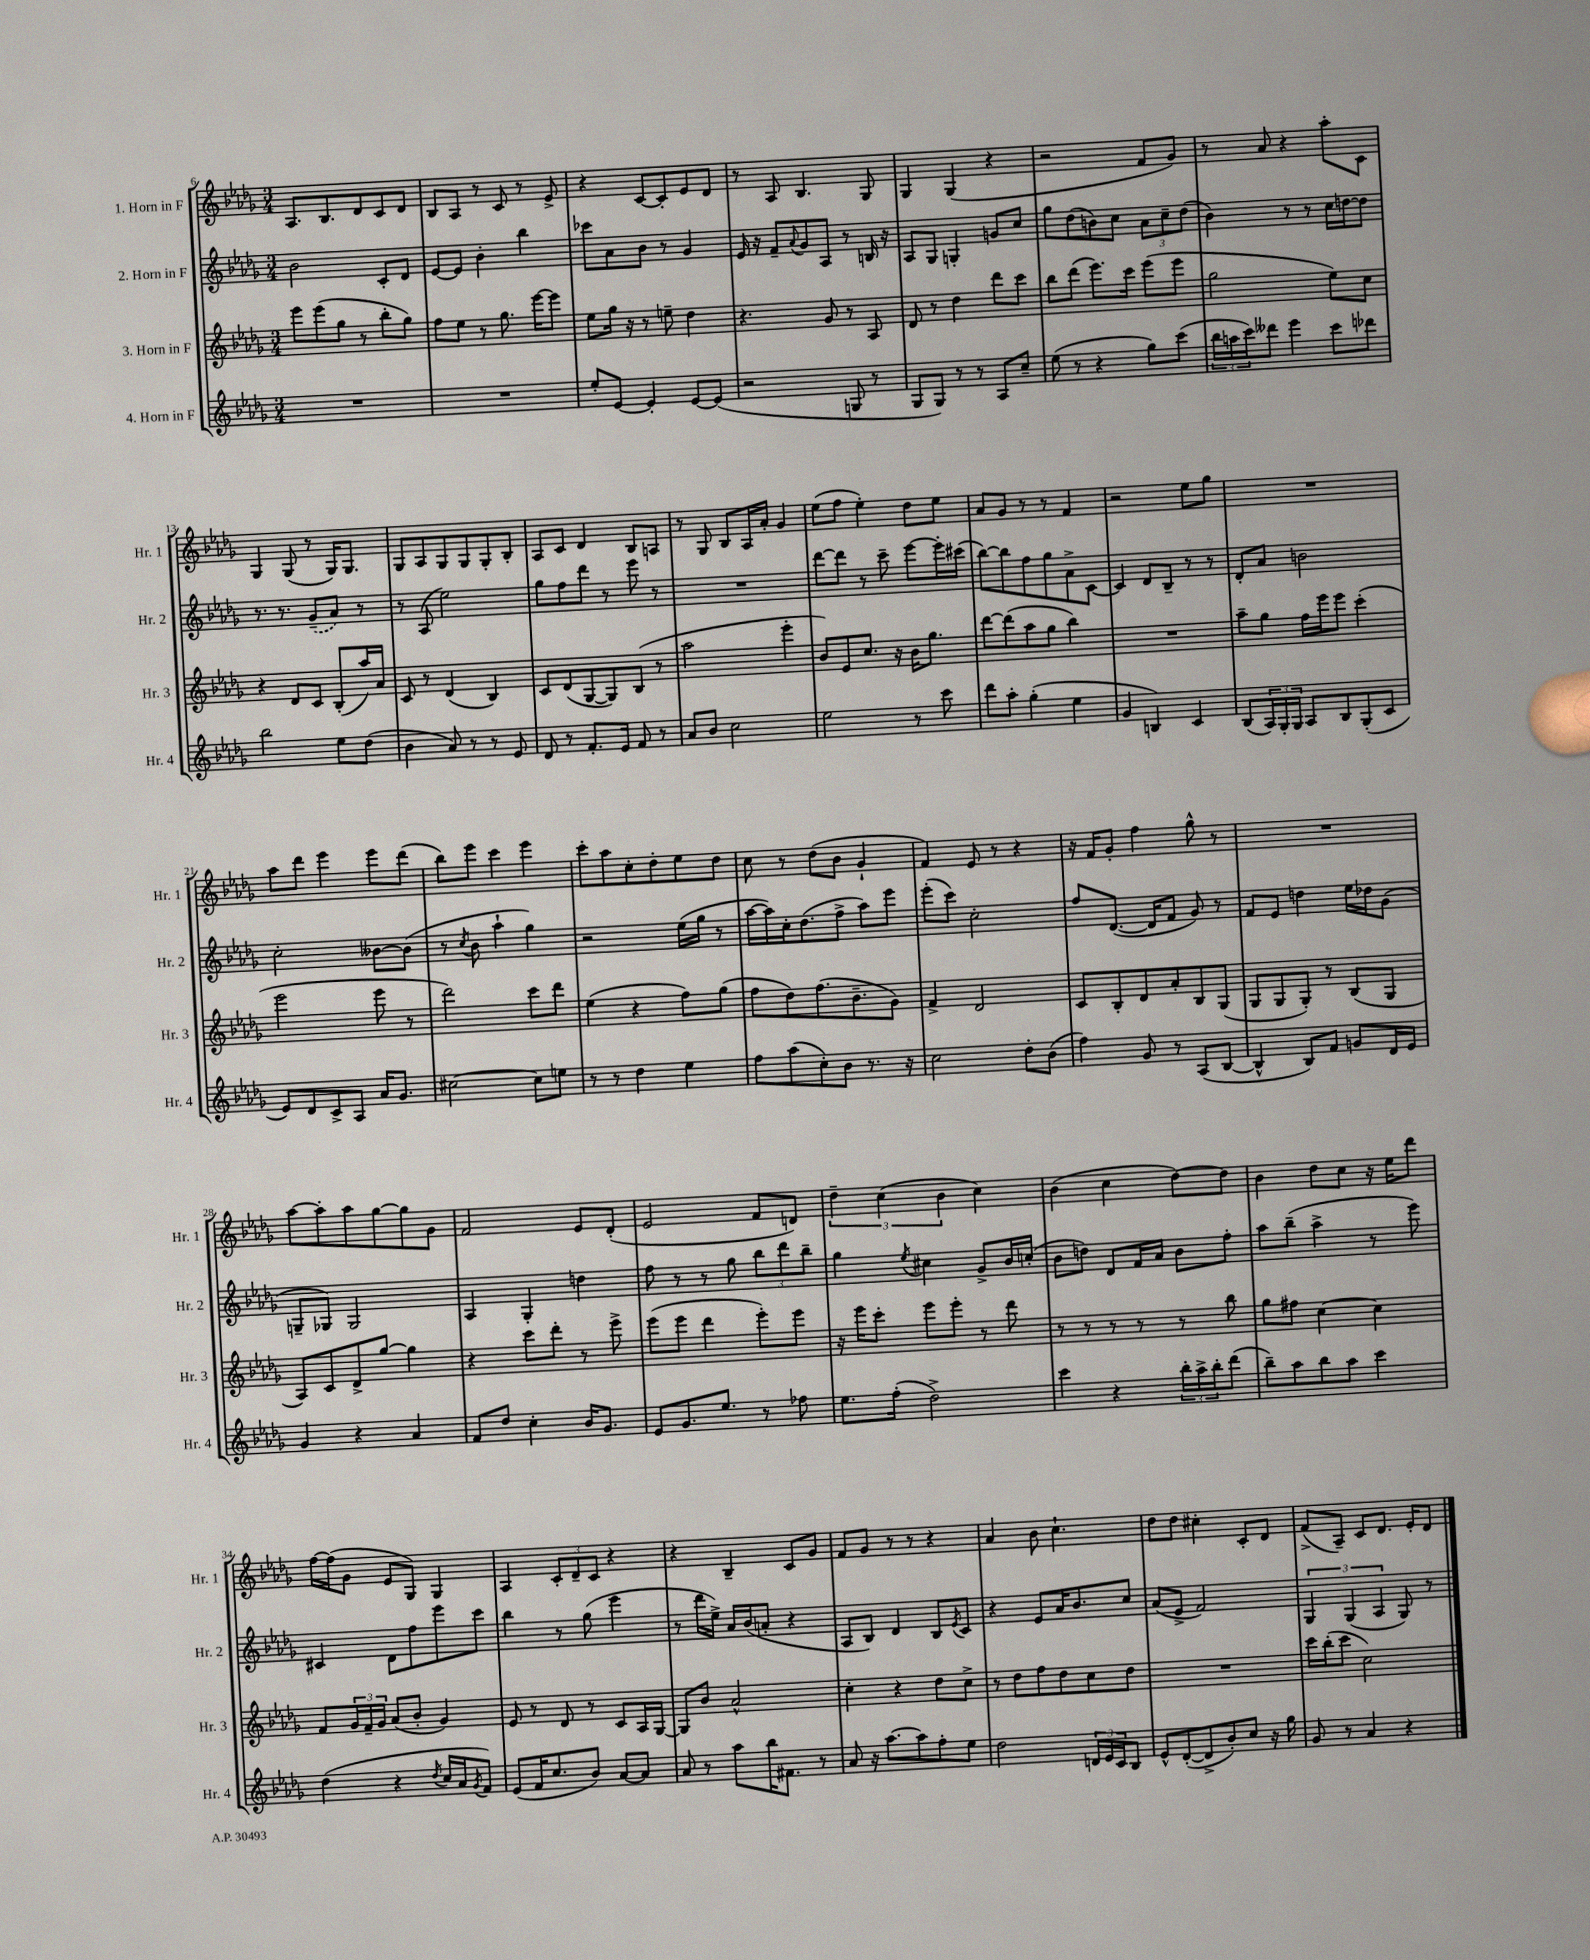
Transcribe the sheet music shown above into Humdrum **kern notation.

**kern	**kern	**kern	**kern
*part4	*part3	*part2	*part1
*staff4	*staff3	*staff2	*staff1
*I"4. Horn in F	*I"3. Horn in F	*I"2. Horn in F	*I"1. Horn in F
*I'Hr. 4	*I'Hr. 3	*I'Hr. 2	*I'Hr. 1
*clefG2	*clefG2	*clefG2	*clefG2
*k[b-e-a-d-g-]	*k[b-e-a-d-g-]	*k[b-e-a-d-g-]	*k[b-e-a-d-g-]
*M3/4	*M3/4	*M3/4	*M3/4
=6	=6	=6	=6
2.r	8eee-\L	2b-\	8.A-/L
.	(8eee-\	.	.
.	.	.	8.B-/
.	8gg-\J	.	.
.	8r	.	8d-/
.	8bb-'\L	8c'/L	8c/
.	8gg-\J)	8d-/J	8d-/J
=7	=7	=7	=7
2.r	8ff\L	[8e-/L	8B-/L
.	8ee-\J	8e-/J]	8A-/J
.	8r	4b-'\	8r
.	8.gg-\	.	8c/
.	.	4bb-\	8r
.	[16eee-\KL	.	.
.	8eee-\J]	.	8e-^/
=8	=8	=8	=8
8ee-'/L	8ee-\L	8ccc-X\L	4r
[8e-/J	16gg-\Jk	8a-\	.
.	16r	.	.
4e-'/]	8r	8b-\J	[8c/L
.	8een~\	8r	8c'/]
[8e-/L	4dd-\	4g-/	8e-/
(8e-/J]	.	.	8d-/J
=9	=9	=9	=9
2r	4.r	16e-/	8r
.	.	16r	.
.	.	8f~/L	8A-/
.	.	8qqa-/	.
.	.	8g-/	4.B-/
.	8g-/	8A-/J	.
8Gn/	8r	8r	.
8r	8A-/	16Bn/	8G-/
.	.	16r	.
=10	=10	=10	=10
8G-/L	8d-/	8A-/L	4G-/
8G-/J)	8r	8G-/J	.
8r	4dd-\	4Gn'/	(4G-/
8r	.	.	.
8A-/L	8ddd-\L	8gn/L	4r
8cc~/J	8ccc\J	8cc/J	.
=11	=11	=11	=11
(8ee-\	8bb-\L	8gg-\L	2r
8r	(8ddd-\J	(8dd-\	.
4r	8.eee-\L)	8bn\)	.
.	.	8cc\J	.
.	16ccc\Jk	.	.
8gg-\L)	(8eee-\L	12a-\L	8f/L
.	.	12cc~\	.
(8ccc\J	8eee-\J	.	8g-/J)
.	.	(12dd-\J	.
=12	=12	=12	=12
24bb-\LL	2gg-\	4b-\)	8r
24aan\	.	.	.
24ccc\J)	.	.	.
8ddd--X\J	.	.	8a-/
4eee-\	.	8r	4r
.	.	8r	.
8ccc\L	8ee-\L)	16cc\LL	8aa-'\L
.	.	[16ddn\J	.
8ddd-X\J	8cc\J	8dd\J]	8c\J
!!LO:LB:g=z
=13	=13	=13	=13
2bb-\	4r	8.r	4G-/
.	.	8.r	.
.	8d-/L	.	(8G-/
.	8c/J	(8g-~/L	8r
8ee-\L	(8B-'/L	8a-/J)	16G-/KL)
.	.	.	8.G-/J
(8dd-\J	16aa-/L)	8r	.
.	16a-/JJ	.	.
=14	=14	=14	=14
4b-\	8c/	8r	8G-/L
.	8r	(8A-/	8A-/
8a-/)	(4d-/	2ee-\)	8G-/
8r	.	.	8G-/
8r	4B-/)	.	8G-'/
8e-/	.	.	8B-'/J
=15	=15	=15	=15
8d-/	8c/L	8gg-\L	8A-/L
8r	(8d-/	8ff\	8c/J
8.f'/L	[8G-/	8ddd-\J	4d-/
.	8G-/])	8r	.
16e-/Jk	.	.	.
8f/	(8B-/J	8eee-\	8B-/L
8r	8r	8r	8An/J
=16	=16	=16	=16
8a-/L	2aa-\	2.r	8r
8b-/J	.	.	8G-/
2cc\	.	.	8B-/L
.	.	.	16A-/L
.	.	.	16a-'/JJ
.	4eee-'\	.	4g-/
=17	=17	=17	=17
2ee-\	8b-/L)	[8ddd-\L	(8ee-\L
.	8e-/	8ddd-\J]	8ff\J
.	8.cc/J	8r	4ee-'\)
.	.	8ccc~\	.
.	16r	.	.
8r	16b-\KL	[8eee-\L	8dd-\L
.	8.gg-\J	.	.
8ccc\	.	16eee-'\L]	8ee-\J
.	.	(16ccc#X\JJ	.
=18	=18	=18	=18
8ddd-\L	[8ddd-\L	[8bb-\L)	8a-/L
8aa-'\J	(8ddd-\]	8bb-\]	8g-/J
(4gg-'\	8aa-\	8ff\	8r
.	8gg-\J	8gg-\	8r
4ee-\	4bb-\)	8a-^\	4f/
.	.	[8c\J	.
=19	=19	=19	=19
4g-/	2.r	4c/]	2r
4Bn/)	.	8d-/L	.
.	.	8B-~/J	.
4c/	.	8r	8ee-\L
.	.	8r	8gg-\J
=20	=20	=20	=20
(8B-/L	8aa-~\L	8d-'/L	2.r
24A-/L)	8gg-\J	8a-/J	.
24G-'/	.	.	.
24G-/JJ	.	.	.
8A-/L	16ff\LL	2bn\	.
.	16eee-\J	.	.
8B-/	8eee-\J	.	.
(8G-'/	(4ccc'\	.	.
8c/J	.	.	.
!!LO:LB:g=z
=21	=21	=21	=21
8e-/L)	2eee-\	2cc'\	8aa-\L
8d-/	.	.	8ddd-\J
8c^/	.	.	4eee-\
8A-/J	.	.	.
16a-/KL	8eee-\	[8b--X\L	8eee-\L
8.g-/J	.	.	.
.	8r	(8b--\J]	(8ddd-\J
=22	=22	=22	=22
[2cc#X\	2ddd-\)	8r	8bb-\L)
.	.	8qcc/	.
.	.	8b-\	8eee-\J
.	.	4aa-`\	4ccc\
8cc#\L]	8ccc\L	4gg-\)	4eee-\
8een\J	8ddd-\J	.	.
=23	=23	=23	=23
8r	(4ee-\	2r	8ccc'\L
8r	.	.	8aa-\
4dd-\	4r	.	8cc'\
.	.	.	8dd-'\
4ee-\	8ff\L)	(16ee-\LL	8ee-\
.	.	16gg-\JJ	.
.	(8gg-\J	8r	8dd-\J
=24	=24	=24	=24
8ff\L	8ff\L	[16aa-\LL	8cc\
.	.	16aa-\])	.
(8aa-\	8dd-\)	16cc'\J	8r
.	.	(8.dd-\	.
8cc'\)	(8.ff\	.	(8dd-\L
8b-\J	.	8ff^\J	8b-\J
.	8.b-~\	.	.
8.r	.	8aa-\L)	4g-`/
.	8g-\J)	8eee-\J	.
16r	.	.	.
=25	=25	=25	=25
2cc\	4f^/	(8eee-'\L	4f/)
.	.	8ccc\J)	.
.	2d-/	2cc'\	8e-/
.	.	.	8r
8dd-'\L	.	.	4r
(8b-\J	.	.	.
=26	=26	=26	=26
4ff\)	8c/L	8ff/L	16r
.	.	.	16f/KL
.	8B-'/	([8.d-/J	8g-'/J
8g-/	8d-/	.	4ff\
.	.	16d-/KL]	.
8r	8a-'/	8f/J	.
(8A-/L	8B-/	8g-/)	8gg-^^\
[8B-/J	(8G-/J	8r	8r
=27	=27	=27	=27
4B-^^/]	8G-/L	8f/L	2.r
.	8G-/	8e-/J	.
8B-/L)	8G-'/J)	4ddn\	.
8f/J	8r	.	.
8gn/L	(8B-/L	16ee-\LL	.
.	.	16dd-X\J	.
16d-/L	8G-/J	(8g-\J	.
16e-/JJ	.	.	.
!!LO:LB:g=z
=28	=28	=28	=28
4g-/	8A-/L)	8Gn~/L	[8aa-\L
.	8c/	8G-X/J)	8aa-'\]
4r	8d-^/	2G-/	8aa-\
.	[8gg-/J	.	[8gg-\
4a-/	4gg-\]	.	8gg-\]
.	.	.	8g-\J
=29	=29	=29	=29
8f/L	4r	4A-/	2f/
8dd-/J	.	.	.
4cc'\	8ccc\L	4G-'/	.
.	8ddd-'\J	.	.
16b-/KL	8r	4ddn\	8e-/L
8.g-/J	.	.	.
.	8eee-^\	.	(8d-'/J
=30	=30	=30	=30
8e-/L	(8eee-\L	8ff\	2e-/
8.g-/	8eee-\J	8r	.
.	4ddd-\	8r	.
8.ee-/J	.	.	.
.	.	8gg-\	.
8r	8eee-'\L)	12bb-\L	8f/L
.	.	12ddd-\	.
8ff-X\	8eee-\J	.	8dn/J)
.	.	12bb-~\J	.
=31	=31	=31	=31
8.ee-\L	16r	4gg-\	6dd-~\
.	16eee-\KL	.	.
.	8ccc'\J	.	.
.	.	.	(6cc\
(16ff'\Jk	.	.	.
.	.	8qee-/	.
2dd-^\)	8eee-\L	4cc#X\	.
.	.	.	6b-\
.	8eee-'\J	.	.
.	8r	8g-^/L	4cc\)
.	8ddd-\	16b-/L	.
.	.	(16ccn'/JJ	.
=32	=32	=32	=32
4ccc\	8r	8b-\L	(4b-\
.	8r	8ddn\J)	.
4r	8r	8d-/L	4cc\
.	8r	16f/L	.
.	.	16a-/JJ	.
24bb-'\LL	8r	8b-\L	[8dd-\L)
24aa-^\	.	.	.
24bb-'\J	.	.	.
(8ddd-\J	8bb-\	8ff'\J	8dd-\J]
=33	=33	=33	=33
8bb-~\L)	8gg-\L	8aa-\L	4b-\
8aa-\	8ff#X\J	(8bb-~\J	.
8bb-\	[4cc\	4aa-^\	8dd-\L
8aa-\J	.	.	8cc\J
4ccc\	4cc\]	8r	16r
.	.	.	16ee-\KL
.	.	8eee-\)	8ddd-\J
!!LO:LB:g=z
=34	=34	=34	=34
(4dd-\	8f/L	4c#X/	[16ff\LL
.	.	.	(16ff\J]
.	24g-/L	.	8g-\J
.	24f~/	.	.
.	24g-/JJ	.	.
4r	(8a-/L	8d-\L	8e-/L
.	8b-'/J	8ff\	8G-/J)
8qdd-/	.	.	.
16cc/LL	4g-/)	8eee-\	4G-/
16a-/J	.	.	.
8qg-/	.	.	.
8f/J)	.	8ccc\J	.
=35	=35	=35	=35
(8e-/L	8e-/	4bb-\	4A-/
16f/K	8r	.	.
8.cc/	.	.	.
.	8d-/	8r	12c'/L
.	.	.	12d-~/
8b-/J)	8r	(8gg-\	.
.	.	.	12c/J
[8a-/L	8c/L	4eee-\	4r
8a-/J]	16A-/L	.	.
.	[16G-/JJ	.	.
=36	=36	=36	=36
8a-/	8G-/L]	8r	4r
8r	8b-/J	16ddd-\LL	.
.	.	16ee-^\JJ)	.
8aa-\L	2a-^^/	16a-/LL	4B-~/
.	.	(16b-/J	.
16bb-\K	.	8an'/J	.
8.f#X\J	.	.	.
.	.	4r	8c/L
8r	.	.	8g-/J
=37	=37	=37	=37
8a-/	4cc'\	8A-/L	8f/L
16r	.	8B-/J)	8g-/J
[8.aa-\L	.	.	.
.	4r	4d-/	8r
8aa-\]	.	.	8r
8ff'\	8dd-\L	8B-/L	4r
.	.	8qe-/	.
8ee-\J	8cc^\J	8c/J	.
=38	=38	=38	=38
2dd-\	8r	4r	4a-/
.	8dd-\L	.	.
.	8ff\	8e-/L	8b-\
.	8dd-\	16a-/K	4.cc`\
.	.	8.b-/	.
24dn/LL	8cc\	.	.
24e-/	.	.	.
24c/J	.	.	.
8B-/J	8dd-\J	8cc/J	.
=39	=39	=39	=39
8e-^^/L	2.r	(8a-/L	8dd-\L
([8d-'/	.	8e-^/J	8dd-\J
8d-^/]	.	2f/)	4cc#X'\
8b-'/)	.	.	.
8cc/J	.	.	8c'/L
16r	.	.	8d-/J
16gg-\	.	.	.
=40	=40	=40	=40
8g-/	16ccc\LL	6G-/	(8f^/L
.	(16bb-'\J	.	.
8r	8ccc\J	.	8A-~/J)
.	.	(6G-/	.
4a-/	2cc\)	.	8c/L
.	.	6A-/	.
.	.	.	8.d-/J
4r	.	8G-/)	.
.	.	.	16e-'/KL
.	.	8r	8d-/J
==	==	==	==
*-	*-	*-	*-
